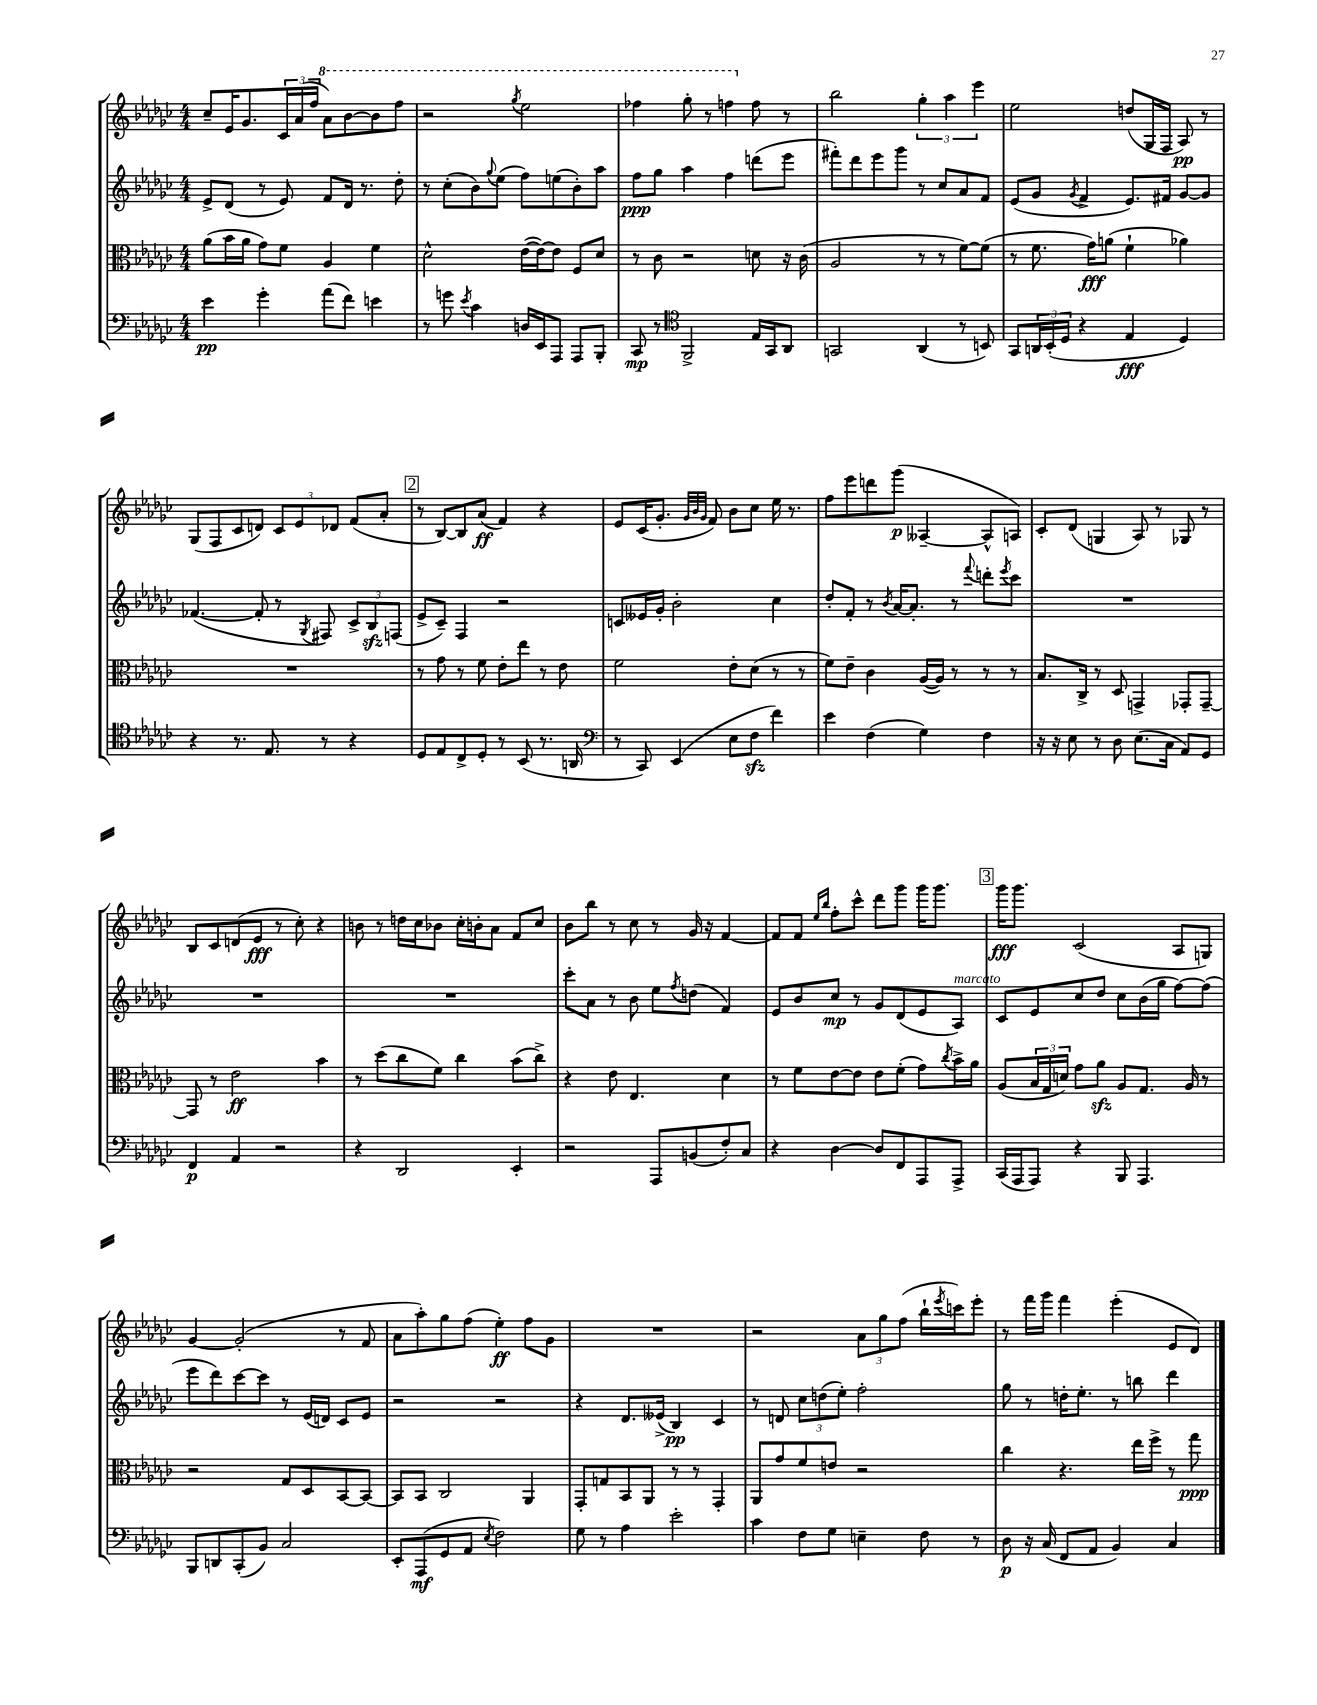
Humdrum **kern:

**kern	**dynam	**kern	**dynam	**kern	**dynam	**kern	**dynam
*part4	*part4	*part3	*part3	*part2	*part2	*part1	*part1
*staff4	*staff4	*staff3	*staff3	*staff2	*staff2	*staff1	*staff1
*clefF4	*	*clefC3	*	*clefG2	*	*clefG2	*
*k[b-e-a-d-g-c-]	*	*k[b-e-a-d-g-c-]	*	*k[b-e-a-d-g-c-]	*	*k[b-e-a-d-g-c-]	*
*M4/4	*	*M4/4	*	*M4/4	*	*M4/4	*
=95	=95	=95	=95	=95	=95	=95	=95
4e-\	pp	(8a-\L	.	8e-^/L	.	8cc-~/L	.
.	.	16b-\L	.	(8d-/J	.	16e-/K	.
.	.	16a-\JJ	.	.	.	8.g-/	.
4g-'\	.	8g-\L)	.	8r	.	.	.
.	.	8f\J	.	8e-/)	.	24c-/L	.
.	.	.	.	.	.	(24a-/	.
.	.	.	.	.	.	24ff/JJ	.
*	*	*	*	*	*	*8va	*
(8a-\L	.	4A-/	.	8f/L	.	8aa-\L)	.
8f\J)	.	.	.	16d-/Jk	.	[8bb-\	.
.	.	.	.	8.r	.	.	.
4en\	.	4f\	.	.	.	8bb-\]	.
.	.	.	.	8dd-'\	.	8fff\J	.
=96	=96	=96	=96	=96	=96	=96	=96
8r	.	2d-^^\	.	8r	.	2r	.
8gn\	.	.	.	(8cc-'\L	.	.	.
8qe-/	.	.	.	.	.	.	.
4c-\	.	.	.	8b-\)	.	.	.
.	.	.	.	8qqgg-/	.	.	.
.	.	.	.	(8ee-\J	.	.	.
.	.	.	.	.	.	8qggg-/	.
16Dn/LL	.	([16e-\LL	.	8ff\L)	.	2eee-\	.
16EE-/J	.	16e-\J_)	.	.	.	.	.
8AAA-/J	.	8e-\J]	.	(8een\	.	.	.
8AAA-/L	.	8F/L	.	8b-'\)	.	.	.
8BBB-'/J	.	8d-/J	.	8aa-\J	.	.	.
=97	=97	=97	=97	=97	=97	=97	=97
8CC-/	mp	8r	.	8ff\L	ppp	4fff-X\	.
8r	.	8c-\	.	8gg-\J	.	.	.
*clefC4	*	*	*	*	*	*	*
2FF^/	.	2r	.	4aa-\	.	8ggg-'\	.
.	.	.	.	.	.	8r	.
.	.	.	.	4ff\	.	4fffn\	.
*	*	*	*	*	*	*X8va	*
16E-/LL	.	8dn\	.	(8dddn\L	.	8ff\	.
16GG-/J	.	.	.	.	.	.	.
8AA-/J	.	16r	.	8eee-\J	.	8r	.
.	.	(16c-\	.	.	.	.	.
=98	=98	=98	=98	=98	=98	=98	=98
2GGn/	.	2A-/	.	8fff#X'\L)	.	2bb-\	.
.	.	.	.	8ddd-\	.	.	.
.	.	.	.	8eee-\	.	.	.
.	.	.	.	8ggg-\J	.	.	.
(4AA-/	.	8r	.	8r	.	6gg-'\	.
.	.	8r	.	8cc-/L	.	.	.
.	.	.	.	.	.	6aa-\	.
8r	.	[8f\L)	.	8a-/	.	.	.
.	.	.	.	.	.	6eee-\	.
8BBn/)	.	(8f\J]	.	8f/J	.	.	.
=99	=99	=99	=99	=99	=99	=99	=99
8GG-/L	.	8r	.	(8e-/L	.	2ee-\	.
24AAn/L	.	8.f\	.	8g-/J	.	.	.
(24BB-'/	.	.	.	.	.	.	.
24D-/JJ	.	.	.	.	.	.	.
.	.	.	.	8qg-/	.	.	.
4r	.	.	.	4f^/	.	.	.
.	.	16g-\KL)	fff	.	.	.	.
.	.	(8an\J	.	.	.	.	.
4E-/	fff	4f`\	.	8.e-/L)	.	(8ddn/L	.
.	.	.	.	.	.	16G-/L	.
.	.	.	.	16f#X/Jk	.	16F/JJ	.
4D-/)	.	4a-X\)	.	[8g-/L	.	8A-/)	pp
.	.	.	.	8g-/J]	.	8r	.
!!LO:LB:g=z
=100	=100	=100	=100	=100	=100	=100	=100
4r	.	1r	.	([4.f-X/	.	(8G-/L	.
.	.	.	.	.	.	8F/	.
8.r	.	.	.	.	.	8c-/	.
.	.	.	.	8f-'/]	.	8dn/J)	.
8.E-/	.	.	.	.	.	.	.
.	.	.	.	8r	.	12c-/L	.
.	.	.	.	.	.	12e-/	.
.	.	.	.	8qG-/	.	.	.
8r	.	.	.	8F#X/)	.	.	.
.	.	.	.	.	.	12d-X/J	.
4r	.	.	.	12c-^/L	.	(8f/L	.
.	.	.	.	12B-zz/	.	.	.
.	.	.	.	.	.	8a-'/J	.
.	.	.	.	(12Fn/J	.	.	.
!!LO:REH:place=s1:t=2
=101	=101	=101	=101	=101	=101	=101	=101
8D-/L	.	8r	.	8e-^/L	.	8r	.
8E-/	.	8g-\	.	8c-~/J)	.	[8B-/L)	.
8C-^/	.	8r	.	4F/	.	8B-/]	.
8D-'/J	.	8f\	.	.	.	(8a-/J	ff
8r	.	8e-'\L	.	2r	.	4f/)	.
(8BB-/	.	8ee-\J	.	.	.	.	.
8.r	.	8r	.	.	.	4r	.
.	.	8e-\	.	.	.	.	.
16AAn/	.	.	.	.	.	.	.
=102	=102	=102	=102	=102	=102	=102	=102
*clefF4	*	*	*	*	*	*	*
8r	.	2f\	.	8cn/L	.	8e-/L	.
8CC-/)	.	.	.	16e--X/L	.	(16c-/K	.
.	.	.	.	16g-'/JJ	.	8.g-'/J	.
(4EE-/	.	.	.	2b-'\	.	.	.
.	.	.	.	.	.	32qqg-/LLL	.
.	.	.	.	.	.	32qqb-/	.
.	.	.	.	.	.	32qqg-/JJJ	.
.	.	.	.	.	.	8f/)	.
8E-\L	.	8e-'\L	.	.	.	8b-\L	.
8Fzz\J	.	(8d-\J	.	.	.	8cc-\J	.
4f\)	.	8r	.	4cc-\	.	16ee-\	.
.	.	.	.	.	.	8.r	.
.	.	8r	.	.	.	.	.
=103	=103	=103	=103	=103	=103	=103	=103
4e-\	.	8f\L)	.	8dd-'/L	.	8ff\L	.
.	.	8e-~\J	.	8f'/J	.	8eee-\	.
(4F\	.	4c-\	.	8r	.	8dddn\	.
.	.	.	.	8qb-/	.	.	.
.	.	.	.	[16a-/KL	.	(8ggg-\J	p
.	.	.	.	8.a-'/J]	.	.	.
4G-\)	.	([16A-/LL	.	.	.	[4A--X~/	.
.	.	16A-/JJ])	.	.	.	.	.
.	.	8r	.	8r	.	.	.
.	.	.	.	8qqfff/	.	.	.
4F\	.	8r	.	8dddn'\L	.	8A--^^/L]	.
.	.	.	.	8qeee-/	.	.	.
.	.	8r	.	8ccc-\J	.	8An/J)	.
=104	=104	=104	=104	=104	=104	=104	=104
16r	.	8.B-/L	.	1r	.	8c-'/L	.
16r	.	.	.	.	.	.	.
8E-\	.	.	.	.	.	(8d-/J	.
.	.	16C-^/Jk	.	.	.	.	.
8r	.	8r	.	.	.	4Gn/	.
8D-\	.	8D-/	.	.	.	.	.
(8.E-\L	.	4GGn^/	.	.	.	8A-/)	.
.	.	.	.	.	.	8r	.
16C-\Jk	.	.	.	.	.	.	.
8AA-/L)	.	8GG-X'/L	.	.	.	8G-X/	.
8GG-/J	.	[8GG-~/J	.	.	.	8r	.
!!LO:LB:g=z
=105	=105	=105	=105	=105	=105	=105	=105
4FF/	p	8GG-/]	.	1r	.	8B-/L	.
.	.	8r	.	.	.	8c-/	.
4AA-/	.	2e-\	ff	.	.	(8dn/	.
.	.	.	.	.	.	8e-/J	fff
2r	.	.	.	.	.	8r	.
.	.	.	.	.	.	8cc-'\)	.
.	.	4b-\	.	.	.	4r	.
=106	=106	=106	=106	=106	=106	=106	=106
4r	.	8r	.	1r	.	8bn\	.
.	.	(8dd-\L	.	.	.	8r	.
2DD-/	.	8cc-\	.	.	.	16ddn\LL	.
.	.	.	.	.	.	16cc-\J	.
.	.	8f\J)	.	.	.	8b-X\J	.
.	.	4cc-\	.	.	.	16cc-'\LL	.
.	.	.	.	.	.	16bn'\J	.
.	.	.	.	.	.	8a-\J	.
4EE-'/	.	(8b-\L	.	.	.	8f/L	.
.	.	8cc-^\J)	.	.	.	8cc-/J	.
=107	=107	=107	=107	=107	=107	=107	=107
2r	.	4r	.	8ccc-'\L	.	8b-\L	.
.	.	.	.	8a-\J	.	8bb-\J	.
.	.	8e-\	.	8r	.	8r	.
.	.	4.E-/	.	8b-\	.	8cc-\	.
8AAA-/L	.	.	.	8ee-\L	.	8r	.
.	.	.	.	8qff/	.	.	.
(8BBn/	.	.	.	(8ddn\J	.	16g-/	.
.	.	.	.	.	.	16r	.
8F'/)	.	4d-\	.	4f/)	.	[4f/	.
8C-/J	.	.	.	.	.	.	.
=108	=108	=108	=108	=108	=108	=108	=108
4r	.	8r	.	8e-/L	.	8f/L]	.
.	.	8f\L	.	8b-/	.	8f/J	.
.	.	.	.	.	.	16qqee-/LL	.
.	.	.	.	.	.	16qqbb-/JJ	.
[4D-\	.	[8e-\	.	8cc-/J	mp	8ff'\L	.
.	.	8e-\J]	.	8r	.	8ccc-^^\J	.
8D-/L]	.	8e-\L	.	8g-/L	.	8ddd-\L	.
8FF/	.	(8f'\J	.	(8d-/	.	8ggg-\J	.
8AAA-/	.	8g-\L)	.	8e-/	.	16ggg-\KL	.
.	.	.	.	.	.	8.ggg-\J	.
.	.	8qcc-/	.	.	.	.	.
!	!	!	!	!LO:TX:a:i:t=marcato	!	!	!
8AAA-^/J	.	16b-^\L	.	8A-/J)	.	.	.
.	.	16a-\JJ	.	.	.	.	.
!!LO:REH:place=s1:t=3
=109	=109	=109	=109	=109	=109	=109	=109
(16CC-/LL	.	(8A-/L	.	8c-/L	.	16ggg-\KL	fff
16AAA-/J	.	.	.	.	.	8.ggg-\J	.
8AAA-/J)	.	24B-/L	.	8e-/	.	.	.
.	.	24G-/	.	.	.	.	.
.	.	24dn/JJ)	.	.	.	.	.
4r	.	8g-\L	.	8cc-/	.	(2c-/	.
.	.	8a-zz\J	.	8dd-/J	.	.	.
8BBB-/	.	8A-/L	.	8cc-\L	.	.	.
4.AAA-/	.	8.G-/J	.	(16b-\L	.	.	.
.	.	.	.	16gg-\JJ	.	.	.
.	.	.	.	[8ff\L)	.	8A-/L	.
.	.	16A-/	.	.	.	.	.
.	.	8r	.	(8ff\J]	.	8Gn/J)	.
!!LO:LB:g=z
=110	=110	=110	=110	=110	=110	=110	=110
8BBB-/L	.	2r	.	8eee-\L	.	[4g-/	.
8DDn/	.	.	.	8ddd-\)	.	.	.
(8CC-'/	.	.	.	[8ccc-\	.	(2g-'/]	.
8BB-/J)	.	.	.	8ccc-\J]	.	.	.
2C-/	.	8G-/L	.	8r	.	.	.
.	.	8D-/	.	(16e-/LL	.	.	.
.	.	.	.	16dn/JJ)	.	.	.
.	.	[8BB-/	.	8c-/L	.	8r	.
.	.	8BB-/J_	.	8e-/J	.	8f/	.
=111	=111	=111	=111	=111	=111	=111	=111
8EE-'/L	.	8BB-/L]	.	2r	.	8a-\L	.
(8AAA-/	mf	8BB-/J	.	.	.	8aa-'\)	.
8GG-/	.	2C-/	.	.	.	8gg-\	.
8AA-/J	.	.	.	.	.	(8ff\J	.
8qE-/	.	.	.	.	.	.	.
2F\)	.	.	.	2r	.	4ee-'\)	ff
.	.	4AA-/	.	.	.	8ff\L	.
.	.	.	.	.	.	8g-\J	.
=112	=112	=112	=112	=112	=112	=112	=112
8G-\	.	8GG-'/L	.	4r	.	1r	.
8r	.	8Gn/	.	.	.	.	.
4A-\	.	8BB-/	.	8.d-/L	.	.	.
.	.	8AA-/J	.	.	.	.	.
.	.	.	.	(16e--X^/Jk	.	.	.
2e-'\	.	8r	.	4B-/)	pp	.	.
.	.	8r	.	.	.	.	.
.	.	4GG-'/	.	4c-/	.	.	.
=113	=113	=113	=113	=113	=113	=113	=113
4c-\	.	8AA-/L	.	8r	.	2r	.
.	.	8g-/	.	8dn/	.	.	.
8F\L	.	8f/	.	12cc-\L	.	.	.
.	.	.	.	(12ddn\	.	.	.
8G-\J	.	8en/J	.	.	.	.	.
.	.	.	.	12ee-'\J)	.	.	.
4En~\	.	2r	.	2ff'\	.	12a-\L	.
.	.	.	.	.	.	12gg-\	.
.	.	.	.	.	.	(12ff\J	.
8F\	.	.	.	.	.	16bb-`\LL	.
.	.	.	.	.	.	8qeee-/	.
.	.	.	.	.	.	16cccn\J)	.
8r	.	.	.	.	.	8eee-'\J	.
=114	=114	=114	=114	=114	=114	=114	=114
8D-\	p	4cc-\	.	8gg-\	.	8r	.
16r	.	.	.	8r	.	16fff\LL	.
(16C-/	.	.	.	.	.	16ggg-\JJ	.
8FF/L	.	4.r	.	16ddn'\KL	.	4fff\	.
.	.	.	.	8.ee-'\J	.	.	.
8AA-/J	.	.	.	.	.	.	.
4BB-/)	.	.	.	8r	.	(4eee-'\	.
.	.	16ee-\LL	.	8bbn\	.	.	.
.	.	16ff^\JJ	.	.	.	.	.
4C-/	.	8r	.	4ddd-\	.	8e-/L	.
.	.	8gg-\	ppp	.	.	8d-/J)	.
==	==	==	==	==	==	==	==
*-	*-	*-	*-	*-	*-	*-	*-
